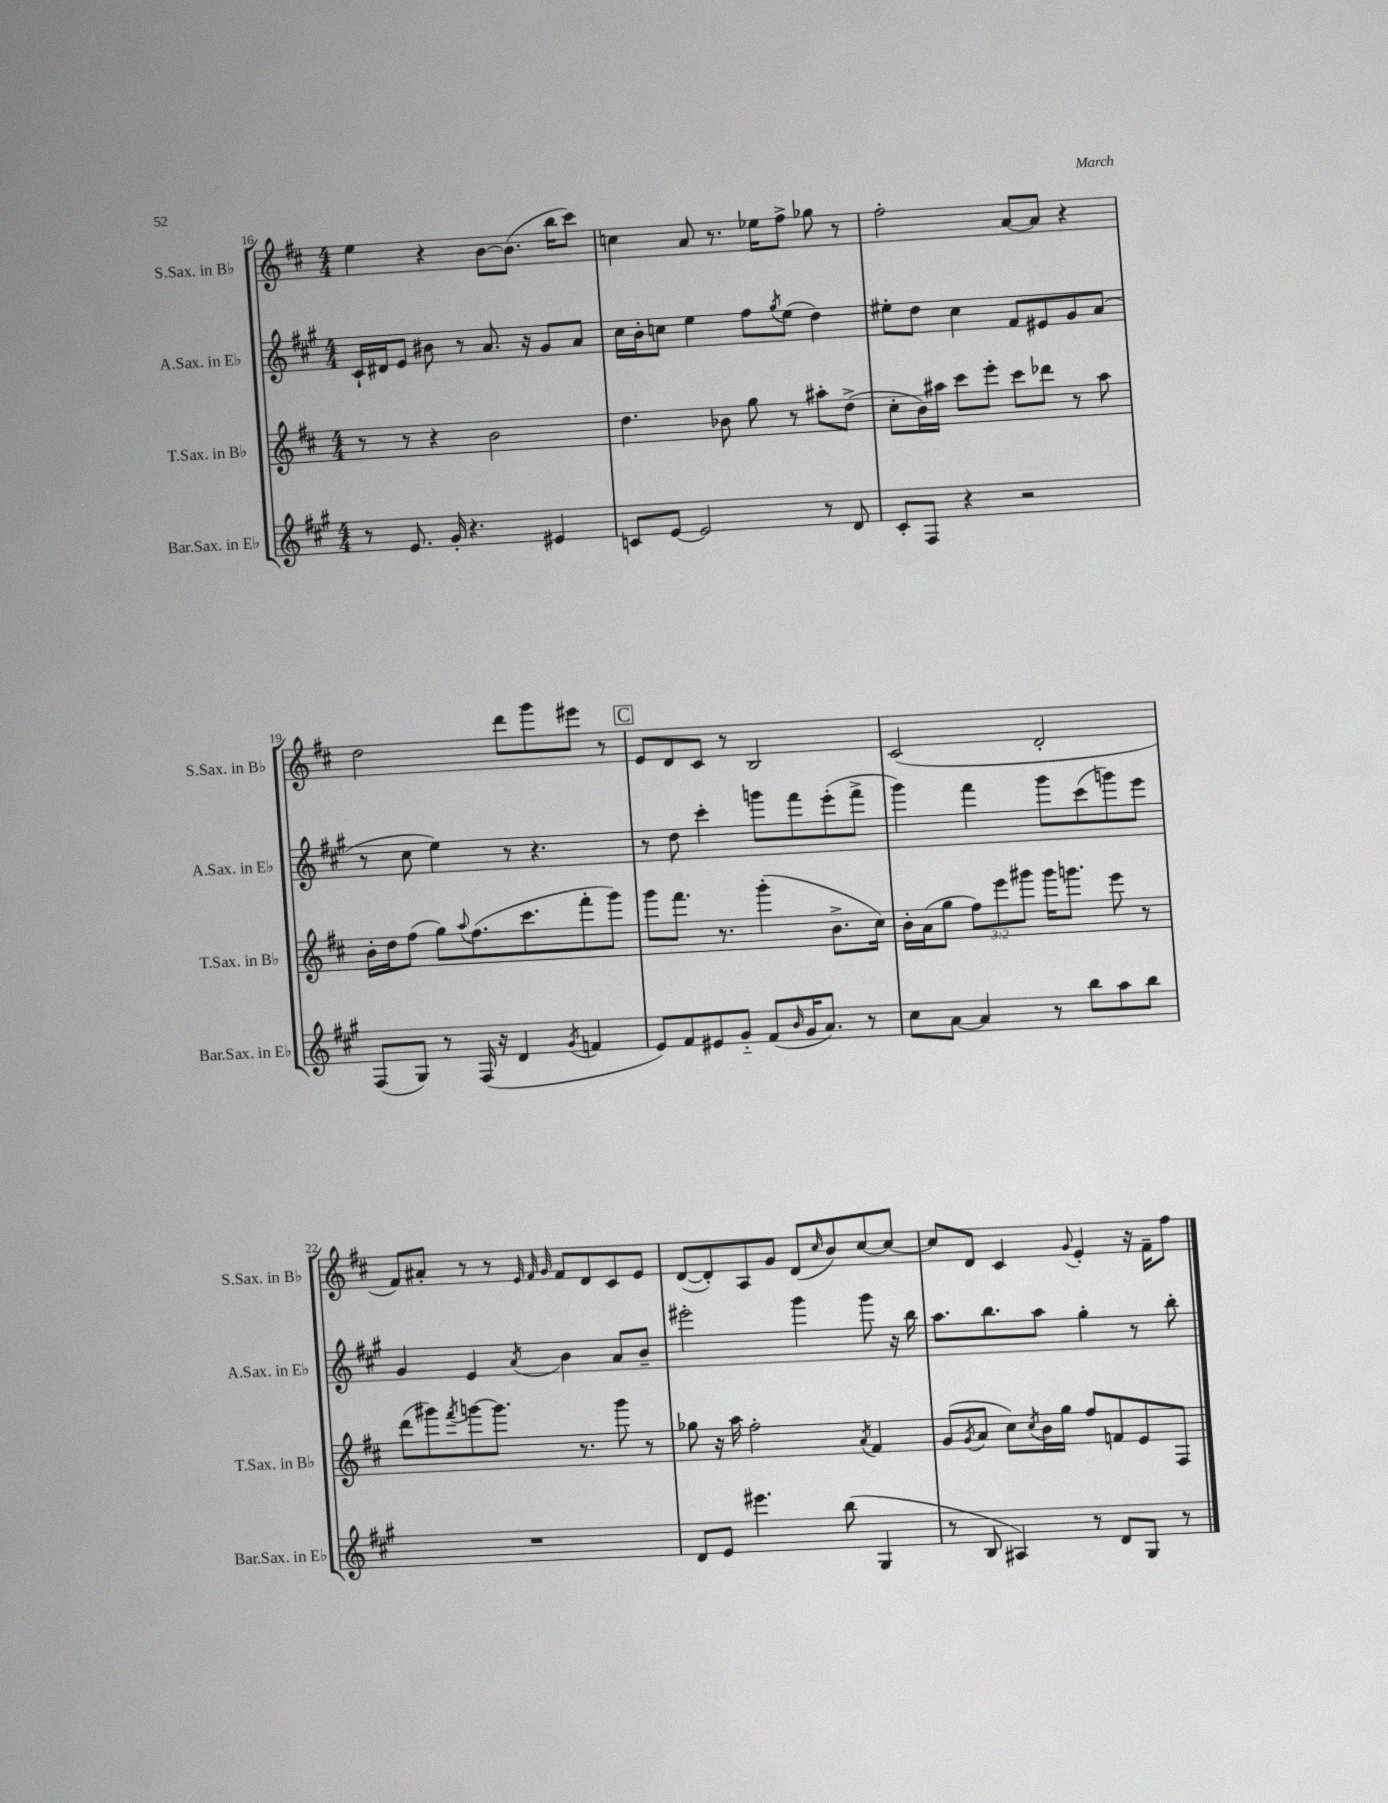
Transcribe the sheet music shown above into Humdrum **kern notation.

**kern	**kern	**kern	**kern
*staff4	*staff3	*staff2	*staff1
*clefG2	*clefG2	*clefG2	*clefG2
*k[f#c#g#]	*k[f#c#]	*k[f#c#g#]	*k[f#c#]
*M4/4	*M4/4	*M4/4	*M4/4
8r	8r	16c#`/LL	4ee\
.	.	16d#/J	.
8.e/	8r	8e/J	.
.	4r	8b#\	4r
16g#'/	.	.	.
4.r	.	8r	.
.	2b\	8.a/	[8b\L
.	.	.	(8.b\]J
.	.	16r	.
4e#/	.	8g#/L	.
.	.	.	16bb\LK
.	.	8a/J	8ccc#\J)
=	=	=	=
8c/L	4.dd\	16cc#\LL	4cc\
.	.	16b'\J	.
[8e/J	.	8cc\J	.
2e/]	.	4ee\	8a/
.	8b-\	.	8.r
.	8gg\	8ff#\L	.
.	.	.	16ee-\LK
.	.	8qgg#/	.
.	8r	(8ee\J	8ff#^\J
8r	8aa#'\L	4dd\)	8gg-\
8d/	(8dd^\J	.	8r
=	=	=	=
8c#'/L	8cc#'\L	8ee#'\L	2ff#'\
8F#/J	16b\L)	8dd\J	.
.	16aa#\JJ	.	.
4r	8ccc#\L	4cc#\	.
.	8eee'\J	.	.
2r	8ccc#\L	8f#/L	[8a/L
.	8ddd-\J	8e#/	8a/]J
.	8r	8g#/	4r
.	8aa#\	(8a/J	.
=	=	=	=
(8F#/L	16b'\LL	8r	2dd\
.	16dd\J	.	.
8G#/J)	(8ff#\J	8cc#\	.
8r	8gg\L)	4ee\)	.
.	8qqaa/	.	.
(16F#/	(8.ff#\	.	.
16r	.	.	.
4d/	.	8r	8ddd\L
.	8.ccc#\	.	.
.	.	4.r	8ggg\
8qg#/	.	.	.
4f/	8fff#'\	.	8eee#\J
.	8ggg\J)	.	8r
=	=	=	=
8e/L)	8ggg\L	8r	8e/L
8f#/	8.fff#\J	8dd\	8d/
8e#/	.	4ccc#'\	8c#/J
.	8.r	.	.
8g#'~/J	.	.	8r
(8f#/L	(4ggg'\	8ggg\L	2B/
16qqb/	.	.	.
16g#/K	.	8fff#\	.
8.a/J)	.	.	.
.	8.b^\L	(8eee'\	.
8r	.	8fff#^\J	.
.	16cc#\Jk)	.	.
=	=	=	=
8cc#\L	16b'\LL	4ggg#\)	(2c#/
.	(16a\J	.	.
[8a\J	8gg\J	.	.
4a/]	12ff#\L)	4fff#\	.
.	12eee\	.	.
.	12ggg#\J	.	.
8r	16ggg#\LK	8ggg#\L	2d'/
.	8.ggg\J	.	.
8bb\L	.	(8ccc#\	.
8aa\	8eee\	8ggg\)	.
8bb\J	8r	8eee\J	.
=	=	=	=
1r	(8ddd\L	4g#/	8f#/L)
.	8ggg#\)	.	8a#'/J
.	8qfff#/	.	.
.	[8ggg\	4e/	8r
.	8.ggg\]J	.	8r
.	.	.	32qqe/
.	.	.	32qqf#/
.	.	8qa/	32qqg/
.	.	4b\	8f#/L
.	8.r	.	.
.	.	.	8d/
.	8ggg\	8a/L	8c#/
.	8r	8b~/J	8e/J
=	=	=	=
8d/L	8gg-\	2eee#'\	([8d/L
8e/J	16r	.	8d'/])
.	16aa\	.	.
4.eee#\	2ff#'\	.	8A/
.	.	.	8g/J
.	.	4ggg#\	(8d/L
.	.	.	16qqcc#/
(8bb\	.	.	8b/)
.	8qa/	.	.
4G#/	4f#/	8ggg#\	[8cc#/
.	.	16r	8cc#/_J
.	.	16bb\	.
=	=	=	=
8r	(8g/L	8.aa\L	8cc#/]L
.	8qg/	.	.
8B/	8a/J	.	8d/J
.	.	8.bb\	.
4A#/)	8cc#\L)	.	4c#/
.	8qcc#/	.	.
.	16b\L	8aa\J	.
.	16gg\JJ	.	.
.	.	.	8qqg/
8r	8ff#/L	4gg#'\	4e'/
8d/L	8f/	.	.
8G#/J	8e/	8r	16r
.	.	.	16f#~\LK
8r	8F#/J	8bb'\	8ff#\J
==	==	==	==
*-	*-	*-	*-
